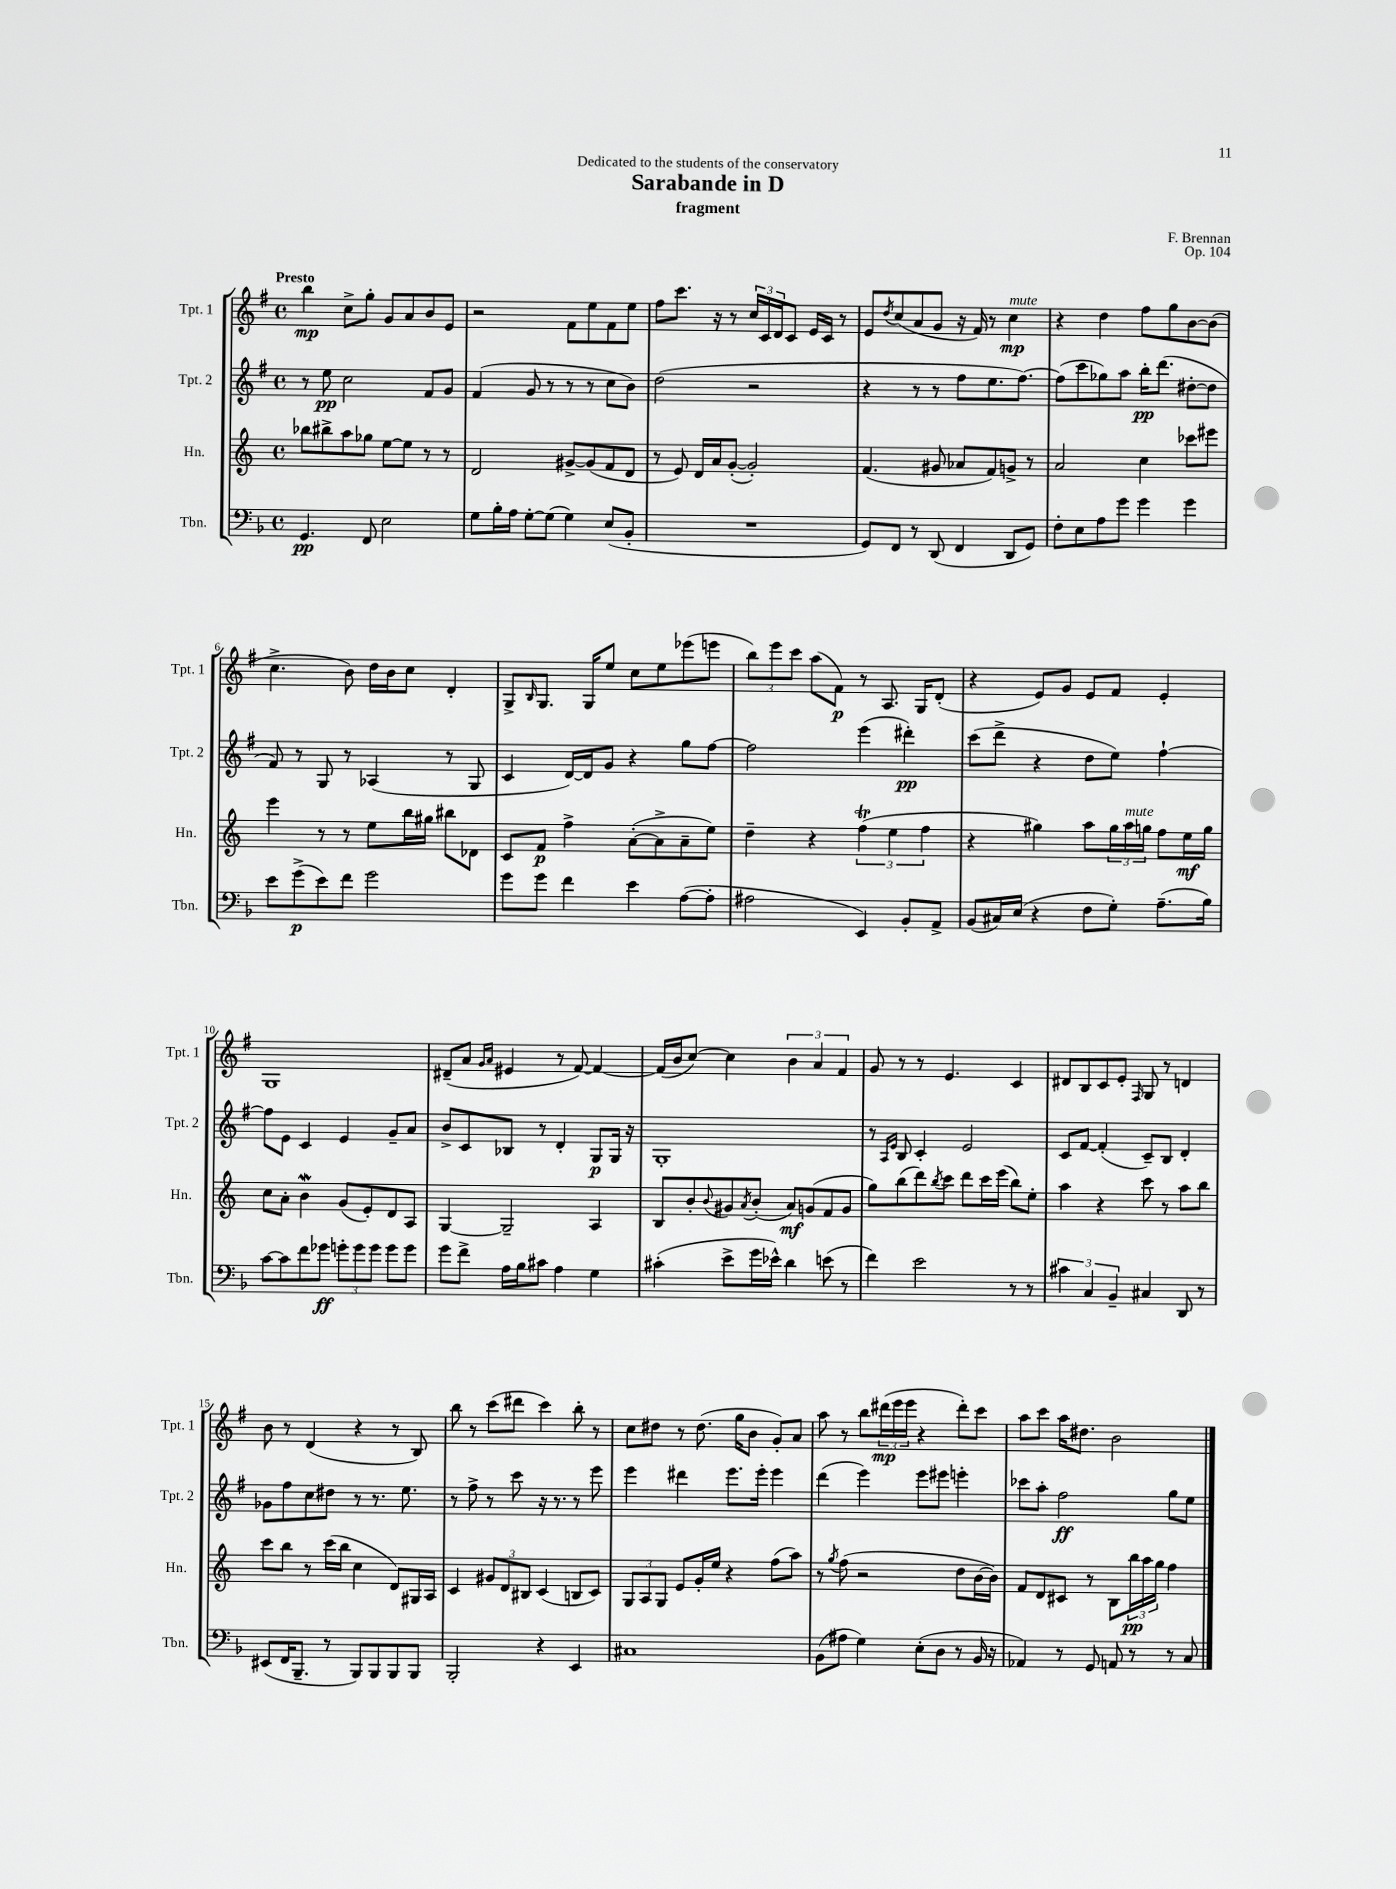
\header { title = "Sarabande in D" composer = "F. Brennan" subtitle = "fragment" dedication = "Dedicated to the students of the conservatory" opus = "Op. 104" }
<<
\new StaffGroup <<
\new Staff = "s0" \with { instrumentName = "Tpt. 1" shortInstrumentName = "Tpt. 1" } {
    \clef treble \key g \major \defaultTimeSignature \time 4/4 \tempo "Presto"
    b''4\mp c''8-> g''8-. g'8 a'8 b'8 e'8 |
    r2 fis'8 e''8 fis'8 e''8 |
    fis''8 c'''8. r16 r8 \tuplet 3/2 { c''16 c'16 d'16 } c'8 e'16 c'16 r8 |
    e'8 \acciaccatura { d''8 } c''8( a'8 g'8 r16 fis'16) r8 c''4\mp^\markup { \italic "mute" } |
    r4 d''4 fis''8 g''8 b'8~ b'8( |
    c''4.-> b'8) d''16 b'16 c''8 d'4-. |
    g8-> \grace { b16 } g8. g16 e''8 c''8 e''8 ees'''8( e'''8 |
    \tuplet 3/2 { b''8) e'''8 c'''8 } a''8( fis'8\p) r8 a8. g16 d'8-.( |
    r4 e'8) g'8 e'8 fis'8 e'4-. |
    g1 |
    dis'8--( a'8 \grace { g'16 a'16 } eis'4 r8 fis'8~) fis'4~ |
    fis'16( b'16 c''8~) c''4 \tuplet 3/2 { b'4 a'4 fis'4 } |
    g'8 r8 r8 e'4. c'4 |
    dis'8 b8 c'8 e'8-. \grace { fis16 } g8 r8 d'4 |
    b'8 r8 d'4( r4 r8 b8) |
    b''8 r8 c'''8( dis'''8 c'''4) b''8-. r8 |
    c''8 dis''8 r8 dis''8.( g''16 b'8 g'8-.) a'8 |
    a''8 r8 b''8 \tuplet 3/2 { dis'''16\mp( e'''16 e'''16 } r4 dis'''8-.) c'''8 |
    a''8 c'''8 a''16 dis''8. b'2 \bar "|." |
}
\new Staff = "s1" \with { instrumentName = "Tpt. 2" shortInstrumentName = "Tpt. 2" } {
    \clef treble \key g \major \defaultTimeSignature \time 4/4
    r8 e''8\pp c''2 fis'8 g'8 |
    fis'4( g'8 r8 r8 r8 c''8 b'8) |
    d''2( r2 |
    r4 r8 r8 fis''8 e''8. fis''8.~) |
    fis''8( c'''8 ges''8) a''8 b''16-.\pp d'''8.( dis''8~-. dis''8 |
    fis'8) r8 g8 r8 aes4( r8 g8 |
    c'4 d'16~) d'16 g'8 r4 g''8 fis''8~ |
    fis''2 e'''4( dis'''4-.\pp) |
    c'''8( d'''8-> r4 d''8 e''8) fis''4~-! |
    fis''8 e'8 c'4 e'4 g'8-- a'8 |
    b'8-> c'8 bes8 r8 d'4-. g8\p g16 r16 |
    g1-. |
    r8 \grace { a16 e'16 } b8 c'4-. e'2 |
    c'8 fis'8~ fis'4-.( c'8--) b8 d'4-. |
    ges'8 fis''8 c''8 dis''8 r8 r8. e''8. |
    r8 fis''8-> r8 c'''8 r16 r8. r8 e'''8 |
    e'''4 dis'''4 e'''8. e'''16-. e'''4 |
    d'''4( e'''4) e'''8 eis'''8 e'''4-. |
    ces'''8 a''8-. fis''2\ff g''8 e''8 \bar "|." |
}
\new Staff = "s2" \with { instrumentName = "Hn." shortInstrumentName = "Hn." } {
    \clef treble \key c \major \defaultTimeSignature \time 4/4
    bes''8 bis''8-> a''8 ges''8 e''8~ e''8 r8 r8 |
    d'2 gis'8~-> gis'8( f'8 d'8 |
    r8 e'8) d'16 a'16 g'8~-.( g'2-.) |
    f'4.( gis'8 aes'8 f'8) g'8-> r8 |
    a'2 c''4 ces'''8 eis'''8 |
    e'''4 r8 r8 e''8 b''16 gis''16 bis''8 des'8 |
    c'8 f'8\p f''4-> a'8~-.( a'8-> a'8-- e''8) |
    d''4-- r4 \tuplet 3/2 { f''4\trill( e''4 f''4 } |
    r4 gis''4) a''8 \tuplet 3/2 { gis''16 a''16^\markup { \italic "mute" } g''16 } f''8 e''16\mf g''16 |
    c''8 a'8-. b'4\mordent g'8( e'8-.) d'8 a8 |
    g4~ g2-- a4 |
    b8 b'8-. \appoggiatura { b'8 } gis'8 \acciaccatura { a'8 } b'8-.( a'8\mf) g'8( f'8 g'8 |
    g''8) b''8( d'''8) \acciaccatura { b''8 } c'''8 d'''8 c'''16 e'''16( b''8) e''8-. |
    a''4 r4 c'''8 r8 a''8 b''8 |
    c'''8 b''8 r8 c'''16( b''16 c''4 d'8) gis16 a16 |
    c'4 \tuplet 3/2 { gis'8 d'8 bis8 } c'4( b8 c'8) |
    \tuplet 3/2 { g8 a8 g8 } e'8 g'16-. e''16 r4 f''8( a''8) |
    r8 \acciaccatura { g''8 } f''8( r2 d''8 b'16~ b'16) |
    f'8 d'8 cis'8 r8 b8 \tuplet 3/2 { b''16\pp a''16 g''16 } f''4 \bar "|." |
}
\new Staff = "s3" \with { instrumentName = "Tbn." shortInstrumentName = "Tbn." } {
    \clef bass \key f \major \defaultTimeSignature \time 4/4
    g,4.\pp f,8 e2 |
    g8 bes16-. a16 g8~-. g8( g4) e8( bes,8-. |
    R1 |
    g,8) f,8 r8 d,8( f,4 d,8 g,8) |
    f8-. e8 a8 g'8 g'4 g'4 |
    e'8 g'8->\p( e'8) f'8 g'2 |
    g'8 g'8 f'4 e'4 a8~( a8-. |
    ais2 e,4) bes,8-. a,8-> |
    bes,8( cis16) e16( r4 f8 g8-.) a8.--( bes16) |
    c'8~ c'8 f'8 ges'8\ff \tuplet 3/2 { g'8-. g'8 g'8 } g'8 g'8 |
    g'8 f'8-> a16 bes16 cis'8 a4 g4 |
    cis'4-.( e'8-> g'16 ees'16-^) d'4 e'8( r8 |
    f'4) e'2 r8 r8 |
    \tuplet 3/2 { cis'4 c4 bes,4-- } cis4 d,8 r8 |
    eis,8( f,16 bes,,8.-- r8 bes,,8) bes,,8 bes,,8 bes,,8 |
    bes,,2-. r4 e,4 |
    cis1 |
    bes,8( ais8 g4) e8-.( d8 r8 bes,16 r16 |
    aes,4) r8 g,8 a,8 r8 r8 c8 \bar "|." |
}
>>
>>
